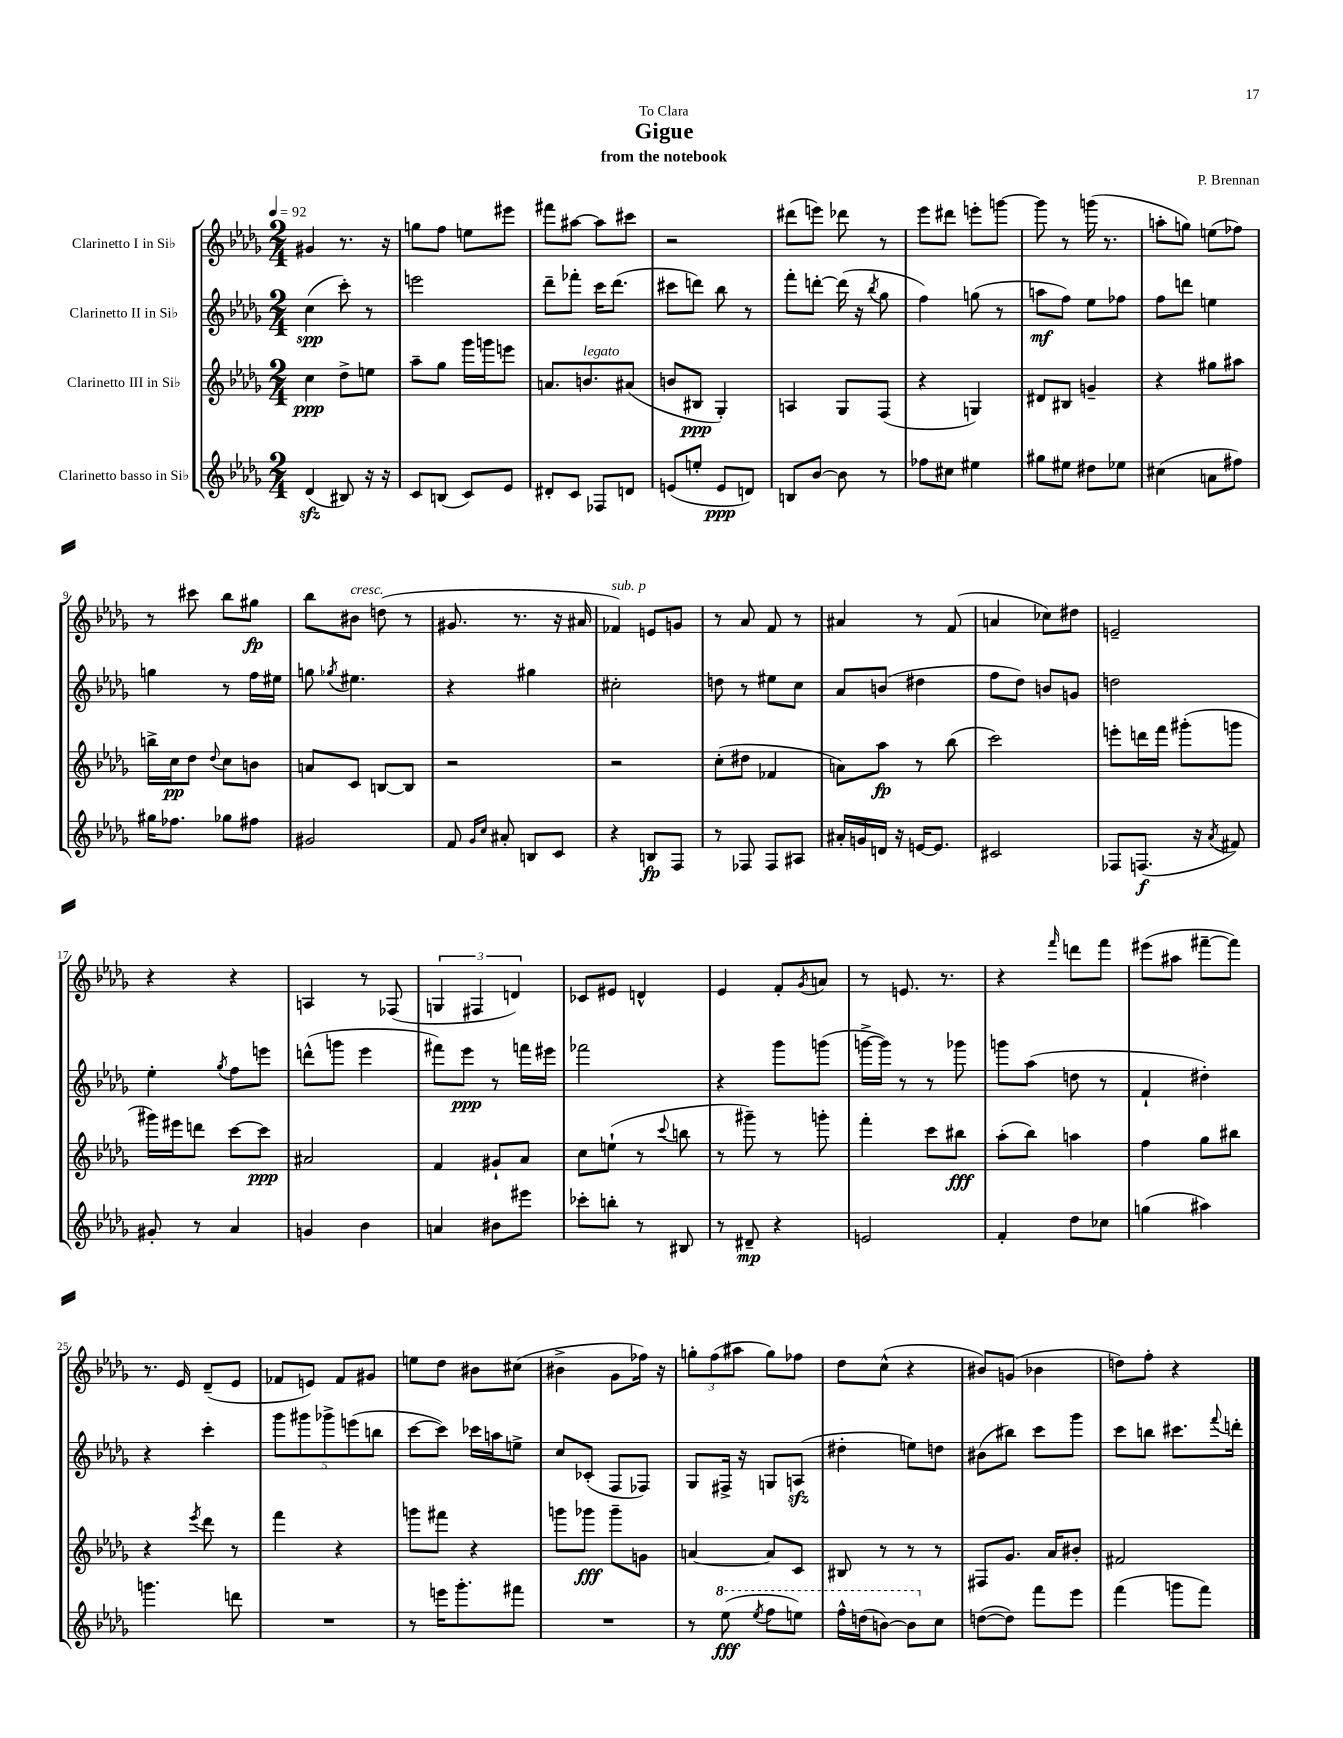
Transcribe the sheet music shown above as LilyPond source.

\header { title = "Gigue" composer = "P. Brennan" subtitle = "from the notebook" dedication = "To Clara" }
<<
\new StaffGroup <<
\new Staff = "s0" \with { instrumentName = "Clarinetto I in Sib" } {
    \clef treble \key des \major \numericTimeSignature \time 2/4 \tempo 4 = 92
    gis'4 r8. r16 |
    g''8 f''8 e''8 eis'''8 |
    fis'''8 ais''8~ ais''8 cis'''8 |
    r2 |
    dis'''8( e'''8) des'''8 r8 |
    ees'''8 dis'''8 e'''8-. g'''8~ |
    g'''8 r8 g'''16( r8. |
    a''8-. g''8) e''8( fes''8) |
    r8 cis'''8 bes''8 gis''8\fp |
    bes''8 bis'8^\markup { \italic "cresc." } d''8( r8 |
    gis'8. r8. r16 ais'16 |
    fes'4^\markup { \italic "sub. p" }) e'8 g'8 |
    r8 aes'8 f'8 r8 |
    ais'4 r8 f'8( |
    a'4 ces''8) dis''8 |
    e'2-- |
    r4 r4 |
    a4 r8 fes8( |
    \tuplet 3/2 { g4 fis4 d'4) } |
    ces'8 eis'8 d'4-^ |
    ees'4 f'8-. \acciaccatura { ges'8 } a'8 |
    r8 e'8. r8. |
    r4 \grace { f'''16 } d'''8 f'''8 |
    eis'''8( ais''8 fis'''8~-- fis'''8) |
    r8. ees'16 des'8--( ees'8 |
    fes'8 e'8) fes'8 gis'8 |
    e''8 des''8 bis'8 cis''8( |
    bis'4-> ges'8 fes''16) r16 |
    \tuplet 3/2 { g''8-. f''8( ais''8 } g''8) fes''8 |
    des''8 c''8-^( r4 |
    bis'8) g'8( bes'4 |
    d''8) f''8-. r4 \bar "|." |
}
\new Staff = "s1" \with { instrumentName = "Clarinetto II in Sib" } {
    \clef treble \key des \major \numericTimeSignature \time 2/4
    c''4\spp( c'''8-.) r8 |
    e'''2 |
    des'''8-- fes'''8-. c'''16 des'''8.( |
    cis'''8 d'''8) bes''8 r8 |
    f'''8-. d'''8~-. d'''16( r16 \acciaccatura { bes''8 } ges''8 |
    f''4) g''8( r8 |
    a''8\mf f''8) ees''8 fes''8 |
    f''8 d'''8 e''4 |
    g''4 r8 f''16 eis''16 |
    g''8 \acciaccatura { ges''8 } eis''4. |
    r4 gis''4 |
    cis''2-. |
    d''8 r8 eis''8 c''8 |
    aes'8 b'8( dis''4 |
    f''8 des''8) b'8 g'8 |
    d''2 |
    ees''4-. \acciaccatura { ges''8 } f''8 e'''8 |
    d'''8-^( g'''8 ees'''4 |
    fis'''8) ees'''8\ppp r8 f'''16 eis'''16 |
    fes'''2 |
    r4 ges'''8 g'''8( |
    g'''16~-> g'''16) r8 r8 ges'''8 |
    g'''8 aes''8( d''8 r8 |
    f'4-! dis''4-.) |
    r4 c'''4-. |
    \tuplet 5/4 { ges'''8 gis'''8 ges'''8-> e'''8( b''8 } |
    c'''8~ c'''8) ces'''16 a''16 e''8-> |
    c''8 ces'8-.( f8 fes8) |
    ges8 fis16-> r16 g8 a8\sfz( |
    dis''4-. e''8) d''8 |
    bis'8( bis''8) c'''8 ges'''8 |
    c'''8 b''8 cis'''8. \appoggiatura { f'''8 } d'''16-. \bar "|." |
}
\new Staff = "s2" \with { instrumentName = "Clarinetto III in Sib" } {
    \clef treble \key des \major \numericTimeSignature \time 2/4
    c''4\ppp des''8-> e''8 |
    aes''8-- ges''8 ges'''16 g'''16 e'''8 |
    a'8. b'8.^\markup { \italic "legato" } ais'8( |
    b'8 bis8\ppp ges4-.) |
    a4 ges8 f8( |
    r4 g4) |
    dis'8 bis8 g'4-- |
    r4 gis''8 ais''8 |
    b''16-> c''16\pp des''8 \appoggiatura { des''8 } c''8 b'8 |
    a'8 c'8 b8~ b8 |
    r2 |
    r2 |
    c''8-.( dis''8 fes'4 |
    a'8) aes''8\fp r8 bes''8( |
    c'''2) |
    e'''8-. d'''16 f'''16 gis'''8-.( g'''8 |
    gis'''16) eis'''16 d'''8 c'''8~ c'''8\ppp |
    ais'2 |
    f'4 gis'8-! aes'8 |
    c''8 e''8-!( r8 \appoggiatura { c'''8 } b''8 |
    r8 gis'''8--) r8 g'''8-. |
    f'''4-. c'''8 bis''8\fff |
    aes''8-.( bes''8) a''4 |
    f''4 ges''8 bis''8 |
    r4 \acciaccatura { ees'''8 } des'''8 r8 |
    f'''4 r4 |
    g'''8 fis'''8 r4 |
    g'''8 ges'''8\fff ges'''8-- g'8 |
    a'4~ a'8 c'8 |
    bis8 r8 r8 r8 |
    fis8 ges'8. aes'16 bis'8-. |
    fis'2 \bar "|." |
}
\new Staff = "s3" \with { instrumentName = "Clarinetto basso in Sib" } {
    \clef treble \key des \major \numericTimeSignature \time 2/4
    des'4\sfz( bis8) r16 r16 |
    c'8 b8( c'8) ees'8 |
    dis'8-. c'8 fes8 d'8 |
    e'8( e''8-. e'8\ppp d'8) |
    b8 bes'8~ bes'8 r8 |
    fes''8 cis''8 eis''4 |
    gis''8 eis''8 dis''8 ees''8 |
    cis''4( a'8 fis''8) |
    gis''16 fes''8. ges''8 fis''8 |
    gis'2 |
    f'8 \grace { ges'16 c''16 } ais'8-. b8 c'8 |
    r4 b8\fp f8 |
    r8 fes8 fes8 ais8 |
    ais'16-. g'16 d'16 r16 e'16~ e'8. |
    cis'2 |
    fes8 f8.\f( r16 \acciaccatura { aes'8 } fis'8) |
    gis'8-. r8 aes'4 |
    g'4 bes'4 |
    a'4 bis'8 eis'''8 |
    ces'''8-. b''8-. r8 bis8 |
    r8 dis'8--\mp r4 |
    e'2 |
    f'4-. des''8 ces''8 |
    g''4( ais''4) |
    g'''4. d'''8 |
    R2 |
    r8 e'''16 ges'''8.-. fis'''8 |
    R2 |
    r8 \ottava #1 ees'''8\fff( \acciaccatura { ees'''8 } f'''8 e'''8) |
    f'''16-^ d'''16( b''8~) b''8 \ottava #0 c''8 |
    d''8~( d''8) f'''8 ees'''8 |
    f'''4( g'''8 f'''8) \bar "|." |
}
>>
>>
